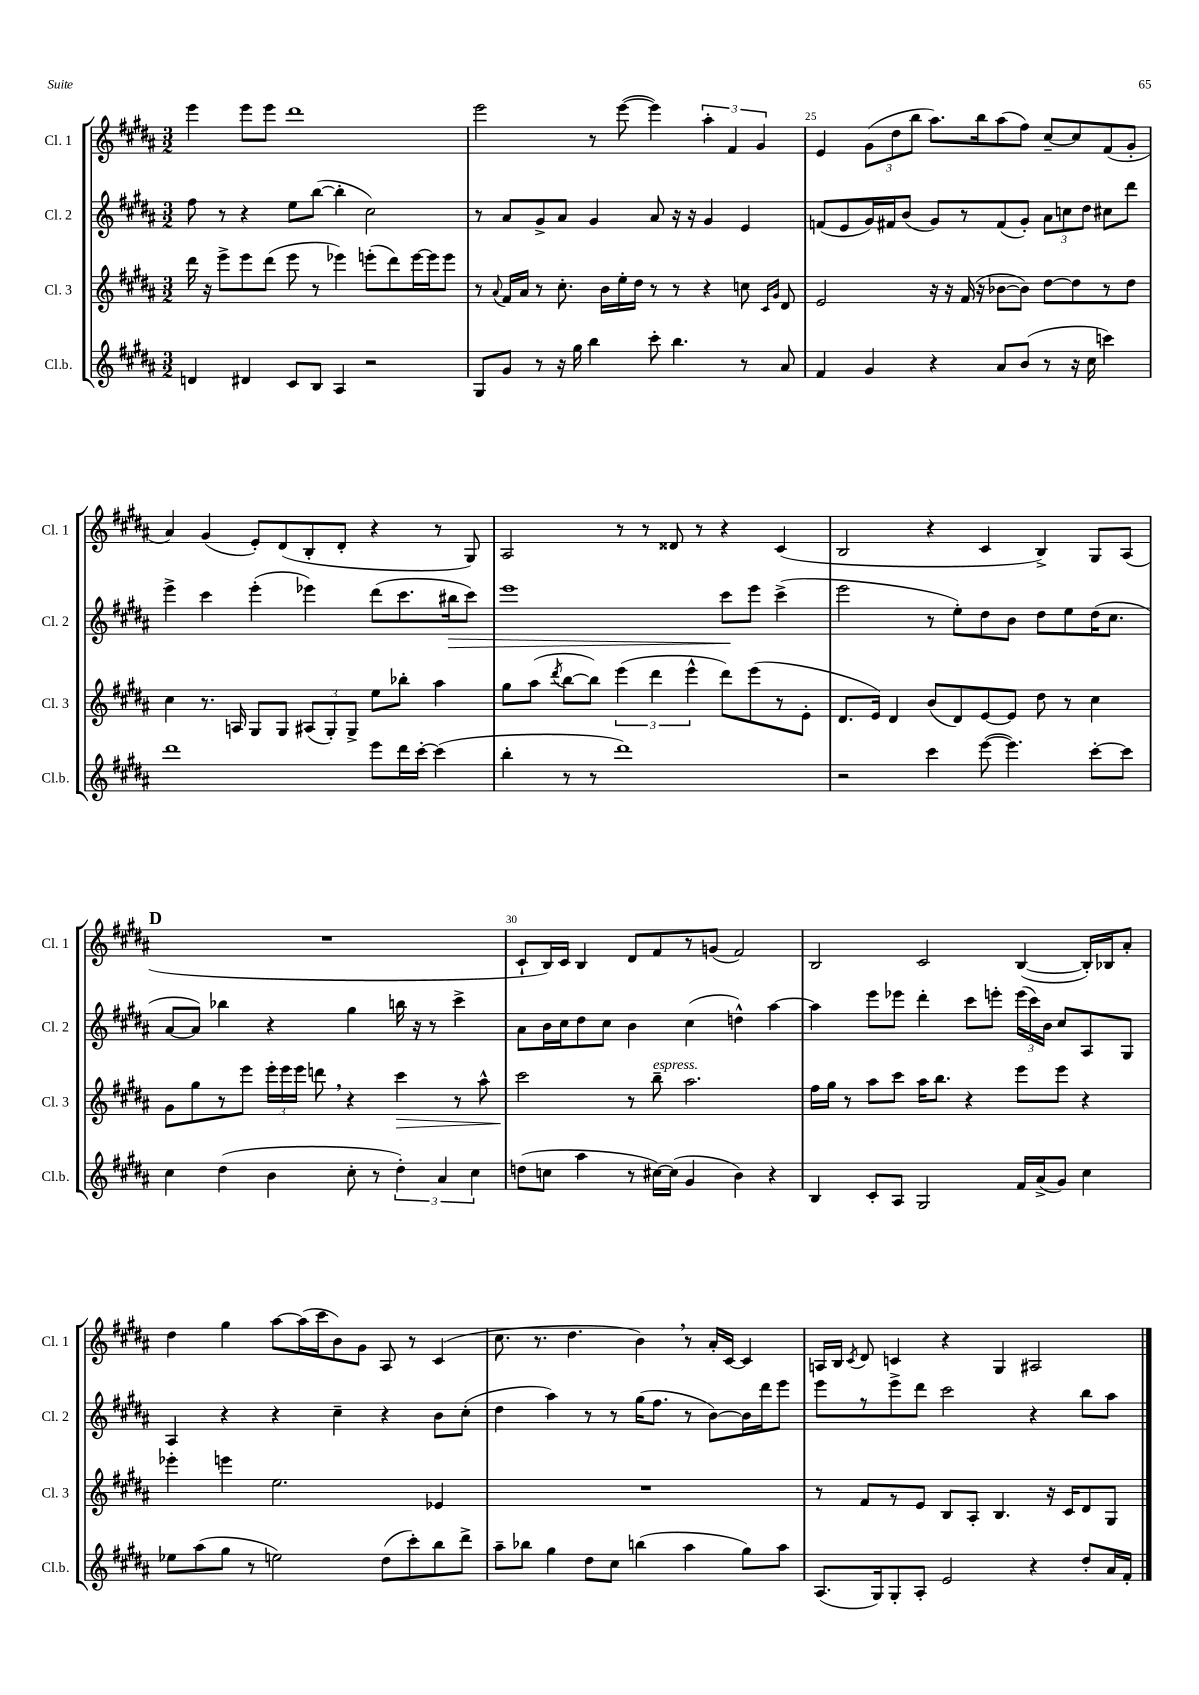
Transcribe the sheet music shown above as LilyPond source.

<<
\new StaffGroup <<
\new Staff = "s0" \with { instrumentName = "Cl. 1" shortInstrumentName = "Cl. 1" } {
    \clef treble \key b \major \numericTimeSignature \time 3/2
    \autoBeamOff e'''4 e'''8[ e'''8] dis'''1 |
    e'''2 r8 e'''8~( e'''4) \tuplet 3/2 { ais''4-. fis'4 gis'4 } |
    e'4 \tuplet 3/2 { gis'8[( dis''8 b''8] } ais''8.[) b''16 ais''8( fis''8]) cis''8[~-- cis''8 fis'8( gis'8]-. |
    ais'4) gis'4( e'8[-.) dis'8( b8-. dis'8]-. r4 r8 gis8) |
    ais2 r8 r8 disis'8 r8 r4 cis'4( |
    b2 r4 cis'4 b4->) gis8[ ais8]( |
    \mark \markup { \bold "D" } R1. |
    cis'8[-! b16) cis'16] b4 dis'8[ fis'8 r8 g'8]( fis'2) |
    b2 cis'2 b4~( b16[-.) bes16 ais'8]-. |
    dis''4 gis''4 ais''8[~ ais''16( cis'''16 b'8) gis'8] ais8 r8 cis'4( |
    cis''8. r8. dis''4. b'4) \breathe r8 ais'16[-. cis'16]~ cis'4 |
    a16[ b16] \acciaccatura { cis'8 } dis'8 c'4 r4 gis4 ais2 \bar "|." |
}
\new Staff = "s1" \with { instrumentName = "Cl. 2" shortInstrumentName = "Cl. 2" } {
    \clef treble \key b \major \numericTimeSignature \time 3/2
    \autoBeamOff fis''8 r8 r4 e''8[ b''8]~( b''4-. cis''2) |
    r8 ais'8[ gis'8-> ais'8] gis'4 ais'8 r16 r16 gis'4 e'4 |
    f'8[( e'8 gis'16) fis'16 b'8]( gis'8[) r8 fis'8( gis'8]-.) \tuplet 3/2 { ais'8[ c''8 dis''8] } cis''8[ dis'''8] |
    e'''4-> cis'''4 e'''4-.( ees'''4) dis'''8[( cis'''8. bis''16\> cis'''8]) |
    e'''1 cis'''8[\! e'''8] cis'''4->( |
    e'''2 r8 e''8[-.) dis''8 b'8] dis''8[ e''8 dis''16( cis''8.] |
    \mark \markup { \bold "D" } ais'8[~ ais'8]) bes''4 r4 gis''4 b''16 r16 r8 cis'''4-> |
    ais'8[ b'16 cis''16 dis''8 cis''8] b'4 cis''4( d''4-^) ais''4~ |
    ais''4 e'''8[ ees'''8] dis'''4-. cis'''8[ e'''8]-. \tuplet 3/2 { e'''16[( cis'''16) b'16] } cis''8[ ais8 gis8] |
    ais4 r4 r4 cis''4-- r4 b'8[ cis''8]-.( |
    dis''4 ais''4) r8 r8 gis''16[( fis''8.] r8 b'8[~) b'16 dis'''16 e'''8] |
    e'''8[ r8 e'''8-> dis'''8] cis'''2 r4 b''8[ ais''8] \bar "|." |
}
\new Staff = "s2" \with { instrumentName = "Cl. 3" shortInstrumentName = "Cl. 3" } {
    \clef treble \key b \major \numericTimeSignature \time 3/2
    \autoBeamOff dis'''16 r16 e'''8[-> e'''8 dis'''8]( e'''8 r8 ees'''4) e'''8[-.( dis'''8) e'''16~ e'''16 e'''8] |
    r8 \appoggiatura { ais'8 } fis'16[ ais'16] r8 cis''8.-. b'16[ e''16-. dis''16] r8 r8 r4 c''8 \grace { cis'16[ gis'16] } dis'8 |
    e'2 r16 r16 fis'16( r16 bes'8[~ bes'8]) dis''8[~ dis''8 r8 dis''8] |
    cis''4 r8. a16 gis8[ gis8] \tuplet 3/2 { ais8[( gis8-.) gis8]-> } e''8[ bes''8]-. ais''4 |
    gis''8[ ais''8]( \acciaccatura { dis'''8 } b''8[~ b''8]) \tuplet 3/2 { e'''4( dis'''4 e'''4-^ } dis'''8[) e'''8( r8 e'8]-. |
    dis'8.[ e'16]) dis'4 b'8[( dis'8) e'8~ e'8] dis''8 r8 cis''4 |
    \mark \markup { \bold "D" } gis'8[ gis''8 r8 e'''8] \tuplet 3/2 { e'''16[-. e'''16 e'''16] } d'''8 \breathe r4 cis'''4\> r8 ais''8-^ |
    cis'''2\! r8 b''8--^\markup { \italic "espress." } ais''2. |
    fis''16[ gis''16] r8 ais''8[ cis'''8] ais''16[ b''8.] r4 e'''8[ e'''8] r4 |
    ees'''4-. e'''4 e''2. ees'4 |
    R1. |
    r8 fis'8[ r8 e'8] b8[ ais8]-. b4. r16 cis'16[ dis'8 gis8] \bar "|." |
}
\new Staff = "s3" \with { instrumentName = "Cl.b." shortInstrumentName = "Cl.b." } {
    \clef treble \key b \major \numericTimeSignature \time 3/2
    \autoBeamOff d'4 dis'4 cis'8[ b8] ais4 r2 |
    gis8[ gis'8] r8 r16 gis''16 b''4 cis'''8-. b''4. r8 ais'8 |
    fis'4 gis'4 r4 ais'8[ b'8]( r8 r16 cis''16 c'''4) |
    dis'''1 e'''8[ dis'''16 cis'''16]~-. cis'''4( |
    b''4-. r8 r8 dis'''1) |
    r2 cis'''4 e'''8~( e'''4.) cis'''8[~-. cis'''8] |
    \mark \markup { \bold "D" } cis''4 dis''4( b'4 cis''8-. r8 \tuplet 3/2 { dis''4-.) ais'4 cis''4 } |
    d''8[( c''8] ais''4 r8 cis''16[~) cis''16]( gis'4 b'4) r4 |
    b4 cis'8[-. ais8] gis2 fis'16[ ais'16->( gis'8]) cis''4 |
    ees''8[ ais''8( gis''8] r8 e''2) dis''8[( cis'''8-.) b''8 dis'''8]-> |
    ais''8[-- bes''8] gis''4 dis''8[ cis''8] b''4( ais''4 gis''8[) ais''8] |
    ais8.[( gis16) gis8-. ais8]-. e'2 r4 dis''8[-. ais'16 fis'16]-. \bar "|." |
}
>>
>>
\layout { \context { \Score currentBarNumber = #23 \override BarNumber.break-visibility = ##(#f #t #t) barNumberVisibility = #(every-nth-bar-number-visible 5) } }
